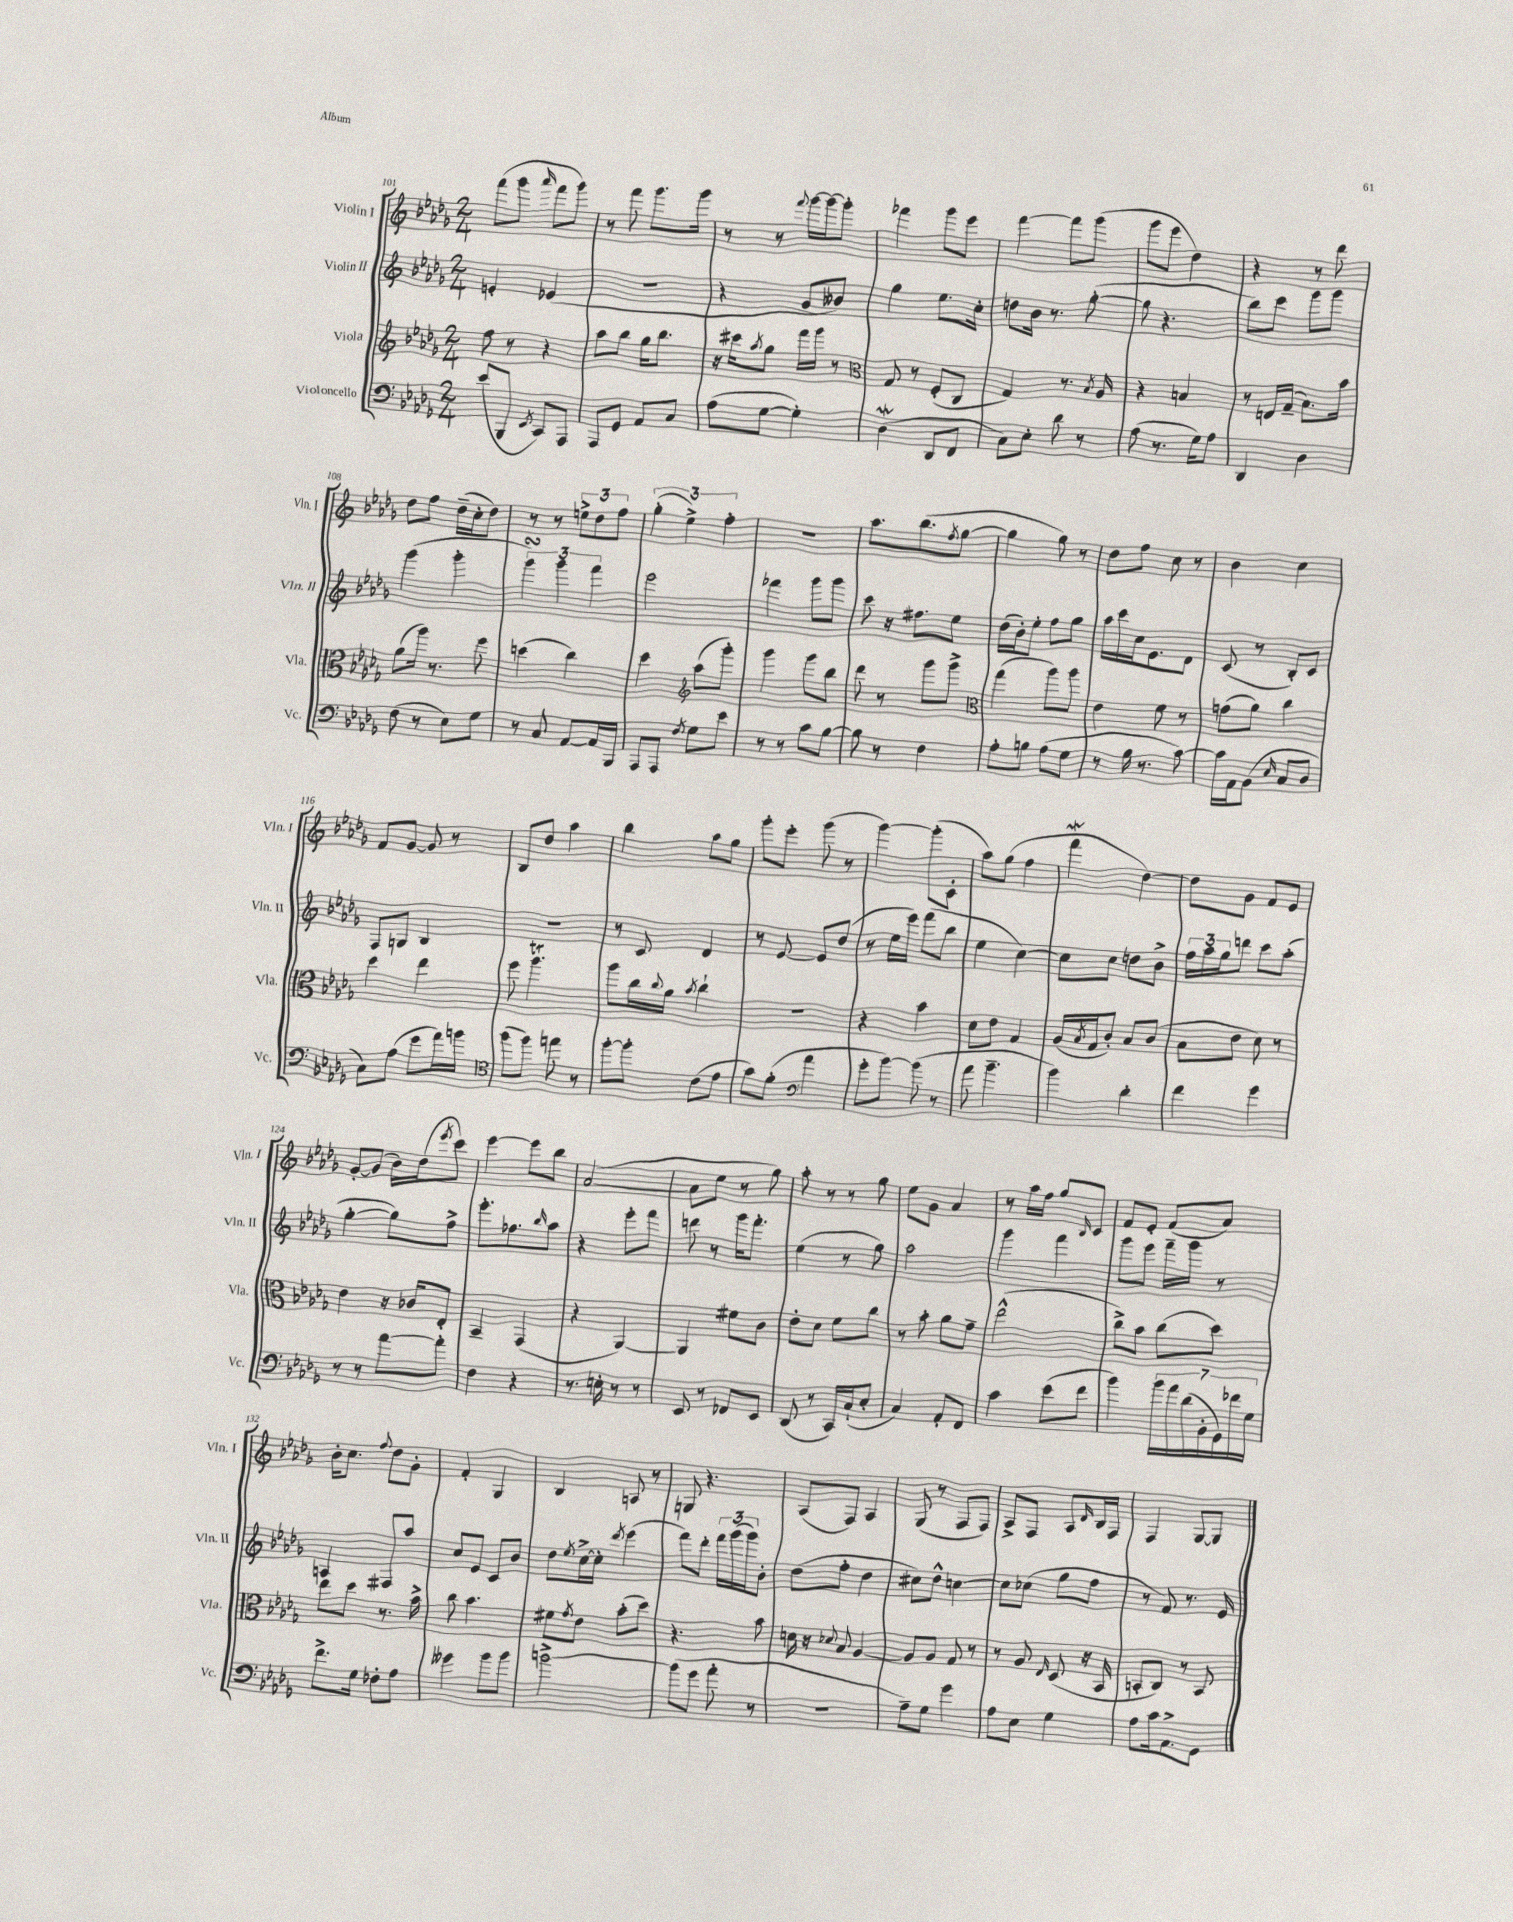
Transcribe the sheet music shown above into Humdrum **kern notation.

**kern	**kern	**kern	**kern
*staff4	*staff3	*staff2	*staff1
*clefF4	*clefG2	*clefG2	*clefG2
*k[b-e-a-d-g-]	*k[b-e-a-d-g-]	*k[b-e-a-d-g-]	*k[b-e-a-d-g-]
*M2/4	*M2/4	*M2/4	*M2/4
(8e-/L	8ff\	4e'/	(8fff\L
8BBB-/J	8r	.	8ggg-\J
8qEE-/	.	.	16qqaaa-/
8CC/L)	4r	(4e-/	8fff\L
8AAA-/J	.	.	8ggg-\J)
=	=	=	=
8AAA-/L	8aa-\L	2r	8r
8GG-/J	8bb-\J	.	8fff\
8AA-/L	16gg-\LK	.	8.ggg-\L
.	8.bb-\J	.	.
8C/J	.	.	.
.	.	.	16ggg-\Jk
=	=	=	=
(8A-\L	16r	4r	8r
.	16ccc#\LK	.	.
.	8qaa-/	.	.
[8G-\J	8gg-\J	.	8r
.	.	.	8qqfff/
4G-'\])	16fff\LL	8g-/L	[16ggg-\LL
.	16ggg-\JJ	.	16ggg-\_J
.	8r	8b--/J)	8ggg-'\]J
=	=	=	=
*	*clefC3	*	*
(4D-\	8G-/	4gg-\	4fff-\
.	8r	.	.
8DD-/L	(8F'/L	8.ee-\L	8ggg-\L
8FF/J	8C/J	.	8eee-\J
.	.	16cc'\Jk	.
=	=	=	=
8C\L)	4G-/)	8dd\L	[4fff\
8E-'\J	.	16b-\Jk	.
.	.	8.r	.
8d-\	8.r	.	8fff\]L
8r	.	([8gg-'\	(8ggg-\J
.	8qB-/	.	.
.	16A-/	.	.
=	=	=	=
(8A-\	4r	8gg-\]	8ggg-\L
8.r	.	4.r	8eee-\J
.	4B/	.	4dd-\)
16G-\LK)	.	.	.
8A-\J	.	.	.
=	=	=	=
4DD-/	8r	8bb-\L)	4r
.	16E/LL	8ccc\J	.
.	(16G-~/JJ	.	.
4D-\	8.B-\L)	8ggg-\L	8r
.	.	8ggg-\J	8ddd-\
.	16b-\Jk	.	.
=	=	=	=
(8F\	(8a-\L	(4ggg-\	8dd-\L
8r	16aa-\Jk)	.	8ff\J
.	8.r	.	.
8E-\L)	.	4ggg-'\	(16dd-~\LL
.	.	.	16cc'\J
8G-\J	8ff\	.	8dd-\J)
=	=	=	=
8r	(4dd\	6ggg-\)	8r
8C/	.	.	8r
.	.	6ggg-\	.
[8AA-/L	4cc\)	.	12ee^\L
.	.	6fff\	12dd-\
16AA-/]L	.	.	.
.	.	.	12ff\J
16BBB-/JJ	.	.	.
=	=	=	=
8AAA-/L	4dd-\	2eee-\	(6gg-'\
8AAA-/J	.	.	.
.	.	.	6ee-^\)
*	*clefG2	*	*
8qF/	.	.	.
8G-\L	(8aa-\L	.	.
.	.	.	6ff'\
8e-\J	8ggg-'\J)	.	.
=	=	=	=
8r	4ggg-\	4fff-\	2r
8r	.	.	.
8c\L	8ggg-\L	8ggg-\L	.
[8B-\J	8bb-\J	8ggg-\J	.
=	=	=	=
8B-\]	8ddd-\	8ccc\	8.aa-\L
8r	8r	16r	.
.	.	8.ff#\L	(8.bb-\
4F\	8ggg-\L	.	.
.	.	.	8qff/
.	8ggg-^\J	8ee-\J	[8gg-\J
=	=	=	=
*	*clefC3	*	*
8A-'\L	(4gg-\	(16dd-\LL	4gg-\]
.	.	16b-'\J)	.
8B\J	.	8ee-'\J	.
(8A-\L	8aa-\L)	8ff\L	8gg-\)
8G-\J	8aa-\J	8gg-\J	8r
=	=	=	=
8r	4e-\	16aa-\LL	8dd-\L
.	.	16ccc\	.
16B-\	.	16cc\J	8ff\J
8.r	.	8.e-\	.
.	8f\	.	8cc\
[8c\)	8r	8d-\J	8r
=	=	=	=
16c\]LL	(8g\L	(8c/	4b-\
16AA-\J	.	.	.
(8BB-\J	8a-\J)	8r	.
16qqE-/	.	.	.
8C/L	4cc\	8B-'/L)	4cc\
8D-/J	.	8c/J	.
=	=	=	=
8C\L)	4dd-\	8F/L	8f/L
(8A-\J	.	8G/J	[8g-/J
8g-\L	4ee-\	4B-/	8g-/]
16a-\L)	.	.	8r
16b\JJ	.	.	.
=	=	=	=
*clefC4	*	*	*
(8ff\L	8ff\	2r	8B-/L
8ff\J)	4.aa-\	.	8dd-/J
8ee\	.	.	4aa-\
8r	.	.	.
=	=	=	=
[8ff'\L	8aa-\L	8r	4bb-\
8ff'\]J	16cc\L	8c/	.
.	8qqcc/	.	.
.	16a-\JJ	.	.
.	8qb-/	.	.
(8c\L	4cc`\	4d-/	8aa-\L
8e-\J	.	.	8gg-\J
=	=	=	=
8g-\L)	2r	8r	8ggg-'\L
(8f'\J	.	[8e-/	8eee-'\J
*clefF4	*	*	*
4a-\	.	8e-/]L	(8ggg-\
.	.	(8dd-/J	8r
=	=	=	=
8g-'\L	4r	8r	[4ggg-\)
[8b-\J)	.	16ee-\LL	.
.	.	16eee-\JJ)	.
(8b-\]	4b-\	(8fff\L	(8ggg-'\]L
8r	.	8bb-\J	8c'\J
=	=	=	=
8a-\	8d-\L	4ee-\	8aa-\L)
4.b-~\	8e-\J	.	(8gg-\J
.	4G-/	[4cc\)	4ff\
=	=	=	=
4b-\)	(16A-/LL	8cc\]L	4fff\
.	8qB-/	.	.
.	16G-/J	.	.
.	8c'/J)	8cc\J	.
4d-'\	8B-/L	8dd\L	[4dd-\)
.	(8c/J	8b-^\J	.
=	=	=	=
4f\	8B-\L	24ff\LL	8dd-\]L
.	.	24aa-\	.
.	.	24gg-\J	.
.	8e-\J	8ddd\J	8g-\J
4g-\	8d-\)	8ccc\L	8f/L
.	8r	(8aa-'\J	8e-/J
=	=	=	=
8r	4e-\	[4gg-'\	[8g-'/L
8r	.	.	(8g-/]J
[8a-\L	16r	8gg-\]L)	16b-\LL)
.	16c-/LK	.	(16dd-\J
.	.	.	8qeee-/
8a-'\]J	8E-'/J	8ff^\J	8ccc\J)
=	=	=	=
4F\	4BB-~/	8.eee-'\L	[4eee-\
.	.	8.ff-\	.
4r	(4GG-/	.	8eee-\]L
.	.	16qqbb-/	.
.	.	8aa-\J	8bb-\J
=	=	=	=
8.r	4r	4r	([2a-/
16E'\	.	.	.
8r	[4AA-/)	8eee-'\L	.
8r	.	8fff\J	.
=	=	=	=
8EE-/	4AA-/]	8ddd\	8a-\]L
8r	.	8r	8ee-\J
8FF-/L	8f#\L	16ggg-\LK	8r
.	.	8.fff'\J	.
8EE-/J	8c\J	.	8gg-\)
=	=	=	=
(8DD-/	8e-'\L	(4ee-\	8aa-'\
8r	8d-\J	.	8r
16CC/LL)	8f\L	8r	8r
(16C`/J	.	.	.
8E-'/J	8cc\J	8gg-\)	8gg-\
=	=	=	=
4C/)	8r	2aa-\	8ee-\L
.	8b-'\	.	8g-\J
8AA-'/L	8a-\L	.	4a-/
8FF/J	8g-~\J	.	.
=	=	=	=
4c\	(2ee-^^\	4ggg-\	8r
.	.	.	16aa-\LL
.	.	.	16ff\JJ
(8e-\L	.	4fff\	8gg-/L
.	.	.	16qqB-/
8f\J	.	.	8c/J
=	=	=	=
4b-\)	8cc^\L)	8ggg-\L	8f/L
.	8b-\J	8eee-\J	8e-'/J
28b-\LL	(8cc\L	16fff~\LL	(8f/L
28a-\	.	.	.
.	.	16ggg-\JJ	.
(28d-\	.	.	.
28BB-'\	.	.	.
.	8dd-\J)	8r	8a-/J)
28GG-\)	.	.	.
28f-\	.	.	.
28G-\JJ	.	.	.
=	=	=	=
8.f^\L	8ee-\L	4A/	16b-'\LK
.	.	.	8.cc\J
.	8dd-\J	.	.
16G-\Jk	.	.	.
.	.	.	8qqff/
8F-'\L	8.r	8F#/L	8dd-\L
8A-\J	.	8aa-/J	8g-'\J
.	16b-^\	.	.
=	=	=	=
4g--\	8cc\	8cc/L	4f'/
.	4.b-\	8e-/J	.
8b-\L	.	8c/L	4G-/
8b-\J	.	8b-/J	.
=	=	=	=
[2b^\	8f#\L	8dd-\L	4B-/
.	8qg-/	8qee-/	.
.	8e-\J	[16cc^\L	.
.	.	16cc'\]JJ	.
.	.	8qddd-/	.
.	(8b-'\L	(4eee-\	8A/
.	8dd-\J)	.	8r
=	=	=	=
(8b\]L	4.r	8fff\L)	8G/
8g-\J	.	8ddd-'\J	4.r
8a-'\	.	24fff\LL	.
.	.	(24ggg-\	.
.	.	24ggg-\J)	.
8r	8b-\	8b-'\J	.
=	=	=	=
2r	16d\	(8dd-\L	(8A-/L
.	16r	.	.
.	8qqd-/	.	.
.	8B-/	8ff'\J	8F/J)
.	[4A-/	4dd-\	4A-/
=	=	=	=
8A-~\L)	8A-/]L	8cc#\L)	(8G-/
8G-\J	8A-/J	8dd-^^\J	8r
4g-\	8G-/	[4cc\	8F/L
.	8r	.	8F/J)
=	=	=	=
8A-\L	8r	8cc\]L	8A-^/L
8E-\J	8A-/	(8cc-\J	8F/J
.	16qqE-/	.	.
4G-\	(8D-/	8gg-\L	8A-/L
.	.	.	16qqd-/
.	16r	8ff\J	16B-/L
.	16BB-/	.	16F/JJ
=	=	=	=
8A-\L	8BB'/L	8r	4F/
16c\k	8C/J)	8f/)	.
8.AA-^\	.	.	.
.	8r	8.r	[8G-/L
8GG-\J	8BB/	.	8G-/]J
.	.	16e-/	.
==	==	==	==
*-	*-	*-	*-
